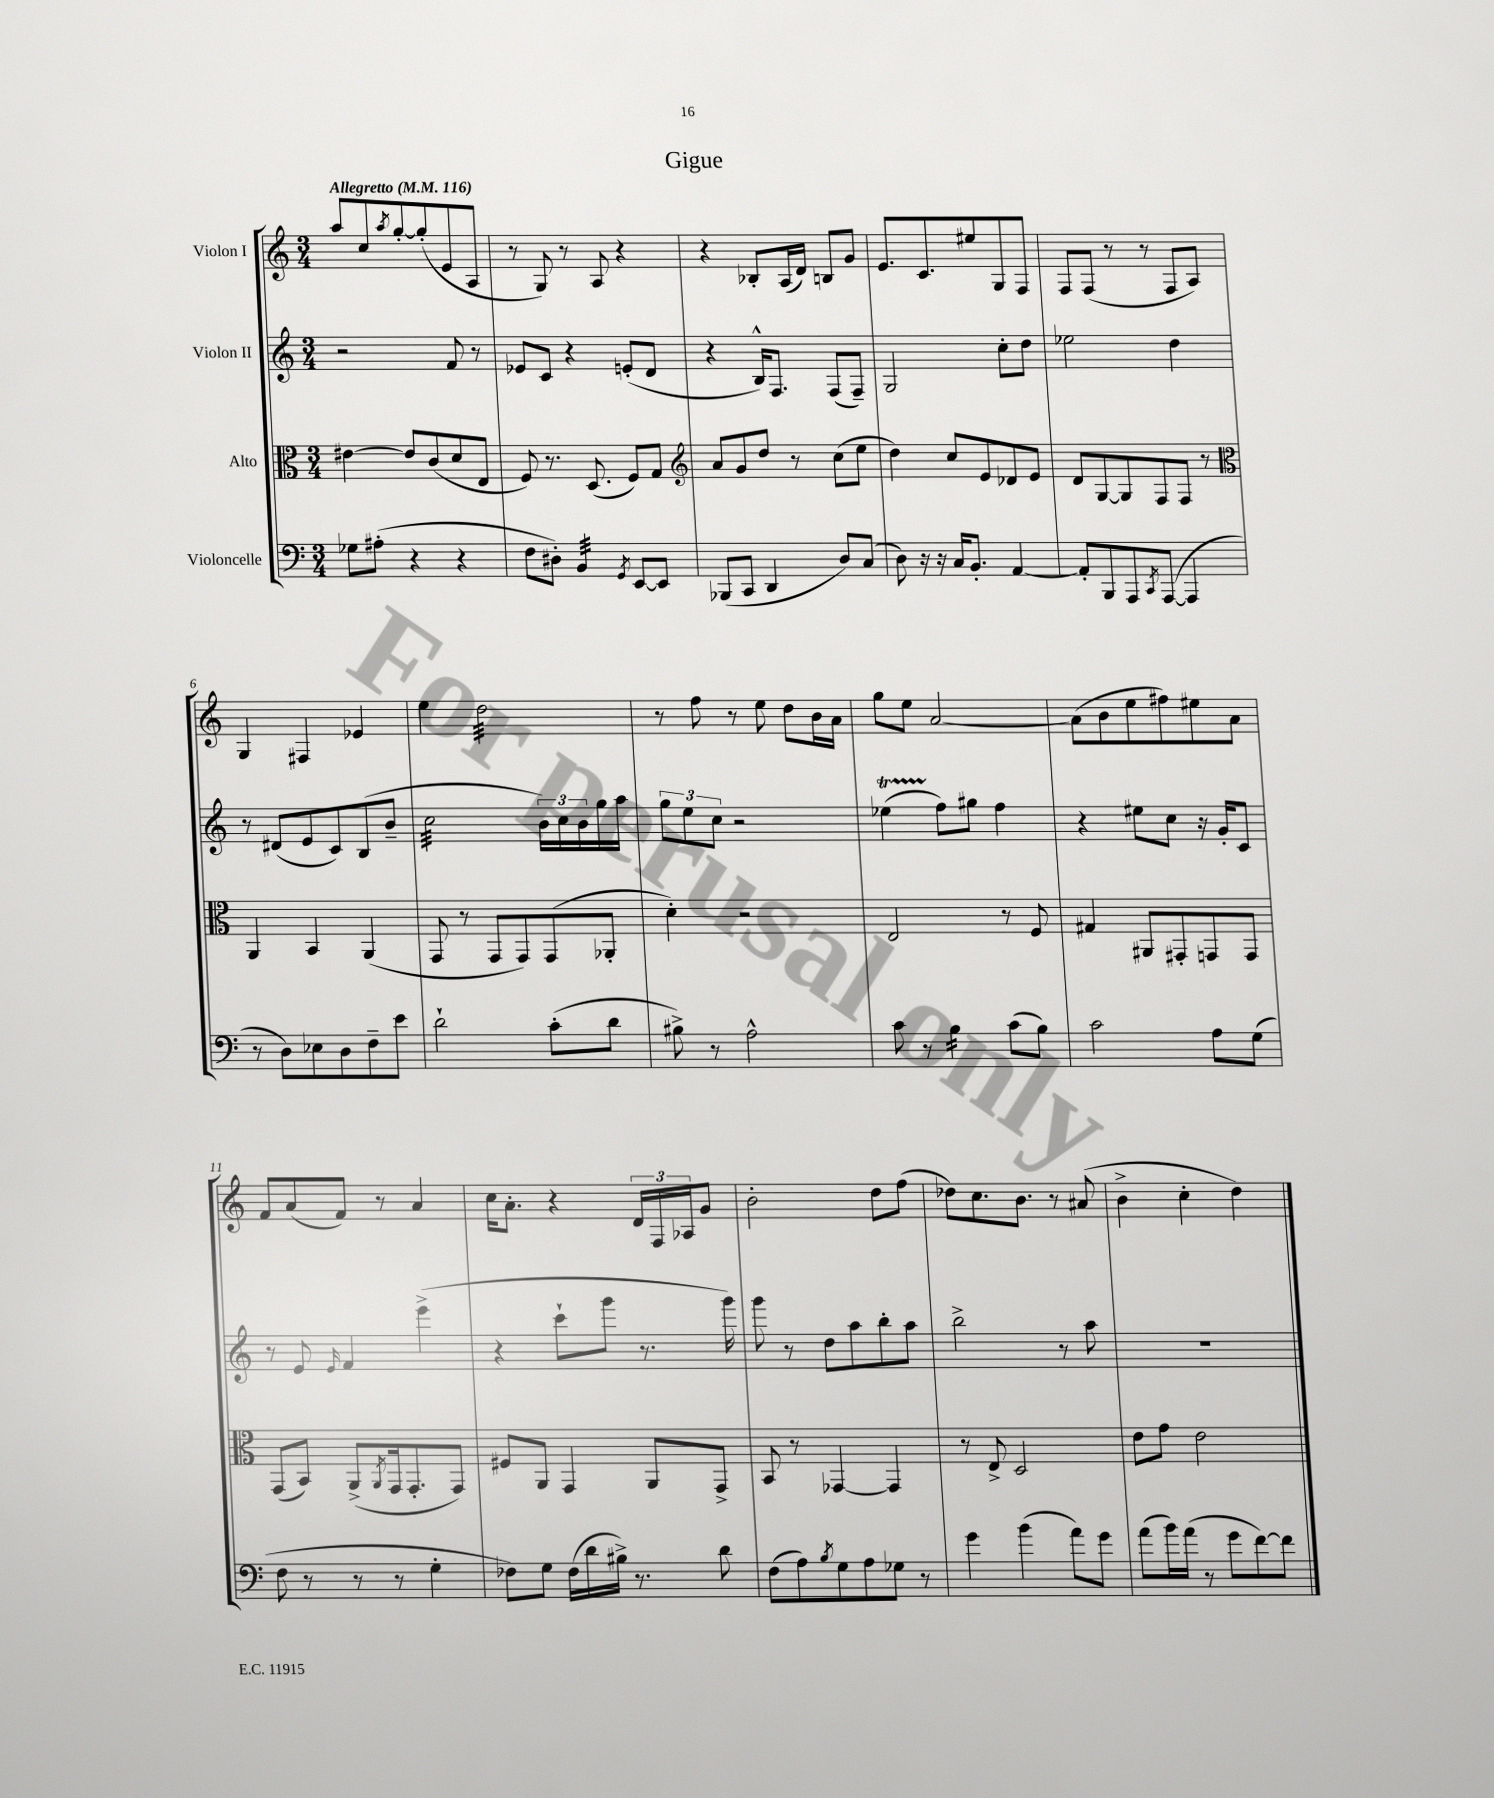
\header { title = "Gigue" }
<<
\new StaffGroup <<
\new Staff = "s0" \with { instrumentName = "Violon I" } {
    \clef treble \key c \major \numericTimeSignature \time 3/4 \tempo "Allegretto" 4 = 116
    a''8 c''8 \acciaccatura { a''8 } g''8~-. g''8-.( e'8 a8 |
    r8 g8) r8 a8 r4 |
    r4 bes8-. a16( d'16) b8 g'8 |
    e'8. c'8. eis''8 g8 f8 |
    f8 f8( r8 r8 f8 a8) |
    g4 fis4 ees'4 |
    e''4 d''2:32 |
    r8 f''8 r8 e''8 d''8 b'16 a'16 |
    g''8 e''8 a'2~ |
    a'8( b'8 e''8 fis''8) eis''8 a'8 |
    f'8 a'8( f'8) r8 a'4 |
    c''16 a'8.-. r4 \tuplet 3/2 { d'16 f16 aes16 } g'8 |
    b'2-. d''8 f''8( |
    des''8) c''8. b'8. r8 ais'8( |
    b'4-> c''4-. d''4) \bar "|." |
}
\new Staff = "s1" \with { instrumentName = "Violon II" } {
    \clef treble \key c \major \numericTimeSignature \time 3/4
    r2 f'8 r8 |
    ees'8 c'8 r4 e'8-.( d'8 |
    r4 b16-^) f8. f8( f8--) |
    g2 c''8-. d''8 |
    ees''2 d''4 |
    r8 dis'8( e'8 c'8) b8( b'8-- |
    c''2:32 \tuplet 3/2 { b'16) c''16 b'16 } g''16 a''16 |
    \tuplet 3/2 { g''8 e''8 c''8 } r2 |
    ees''4\startTrillSpan( f''8\stopTrillSpan) gis''8 f''4 |
    r4 eis''8 c''8 r16 g'16-. c'8 |
    r8 e'8 \grace { e'16 } f'4 e'''4->( |
    r4 c'''8-! g'''8 r8. g'''16) |
    g'''8 r8 d''8 a''8 b''8-. a''8 |
    b''2-> r8 a''8 |
    R2. \bar "|." |
}
\new Staff = "s2" \with { instrumentName = "Alto" } {
    \clef alto \key c \major \numericTimeSignature \time 3/4
    eis'4~ eis'8 c'8( d'8 e8 |
    f8) r8. d8.( f8) g8 |
    \clef treble a'8 g'8 d''8 r8 c''8( e''8 |
    d''4) c''8 e'8 des'8 e'8 |
    d'8 g8~ g8 f8 f8 r8 |
    \clef alto a,4 b,4 a,4( |
    g,8 r8 g,8 g,8) g,8( aes,8-. |
    d'4-.) r2 |
    e2 r8 f8 |
    gis4 ais,8 gis,8-. g,8 g,8 |
    g,8( b,8) a,8->( \acciaccatura { a,8 } g,16 g,8.-. g,8) |
    fis8 a,8 g,4 a,8 g,8-> |
    b,8 r8 ges,4~ ges,4 |
    r8 e8-> d2 |
    e'8 g'8 e'2 \bar "|." |
}
\new Staff = "s3" \with { instrumentName = "Violoncelle" } {
    \clef bass \key c \major \numericTimeSignature \time 3/4
    ges8 ais8-.( r4 r4 |
    f8 dis8-.) b,4:32 \acciaccatura { g,8 } e,8~ e,8 |
    bes,,8( c,8 d,4 d8) c8( |
    d8) r16 r16 c16 b,8.-. a,4~ |
    a,8-. b,,8 a,,8 \acciaccatura { c,8 } a,,8~( a,,4 |
    r8 d8) ees8 d8 f8-- e'8 |
    d'2-! c'8-.( d'8 |
    bis8->) r8 a2-^ |
    c'8 r8 b4:16 c'8( b8) |
    c'2 a8 g8( |
    f8 r8 r8 r8 g4-. |
    fes8) g8 fes16( d'16 bis16->) r8. d'8 |
    f8( a8) \acciaccatura { b8 } g8 a8 ges8 r8 |
    g'4 b'4( a'8) g'8 |
    a'8( b'16) a'16( r8 g'8 f'8~) f'8 \bar "|." |
}
>>
>>
